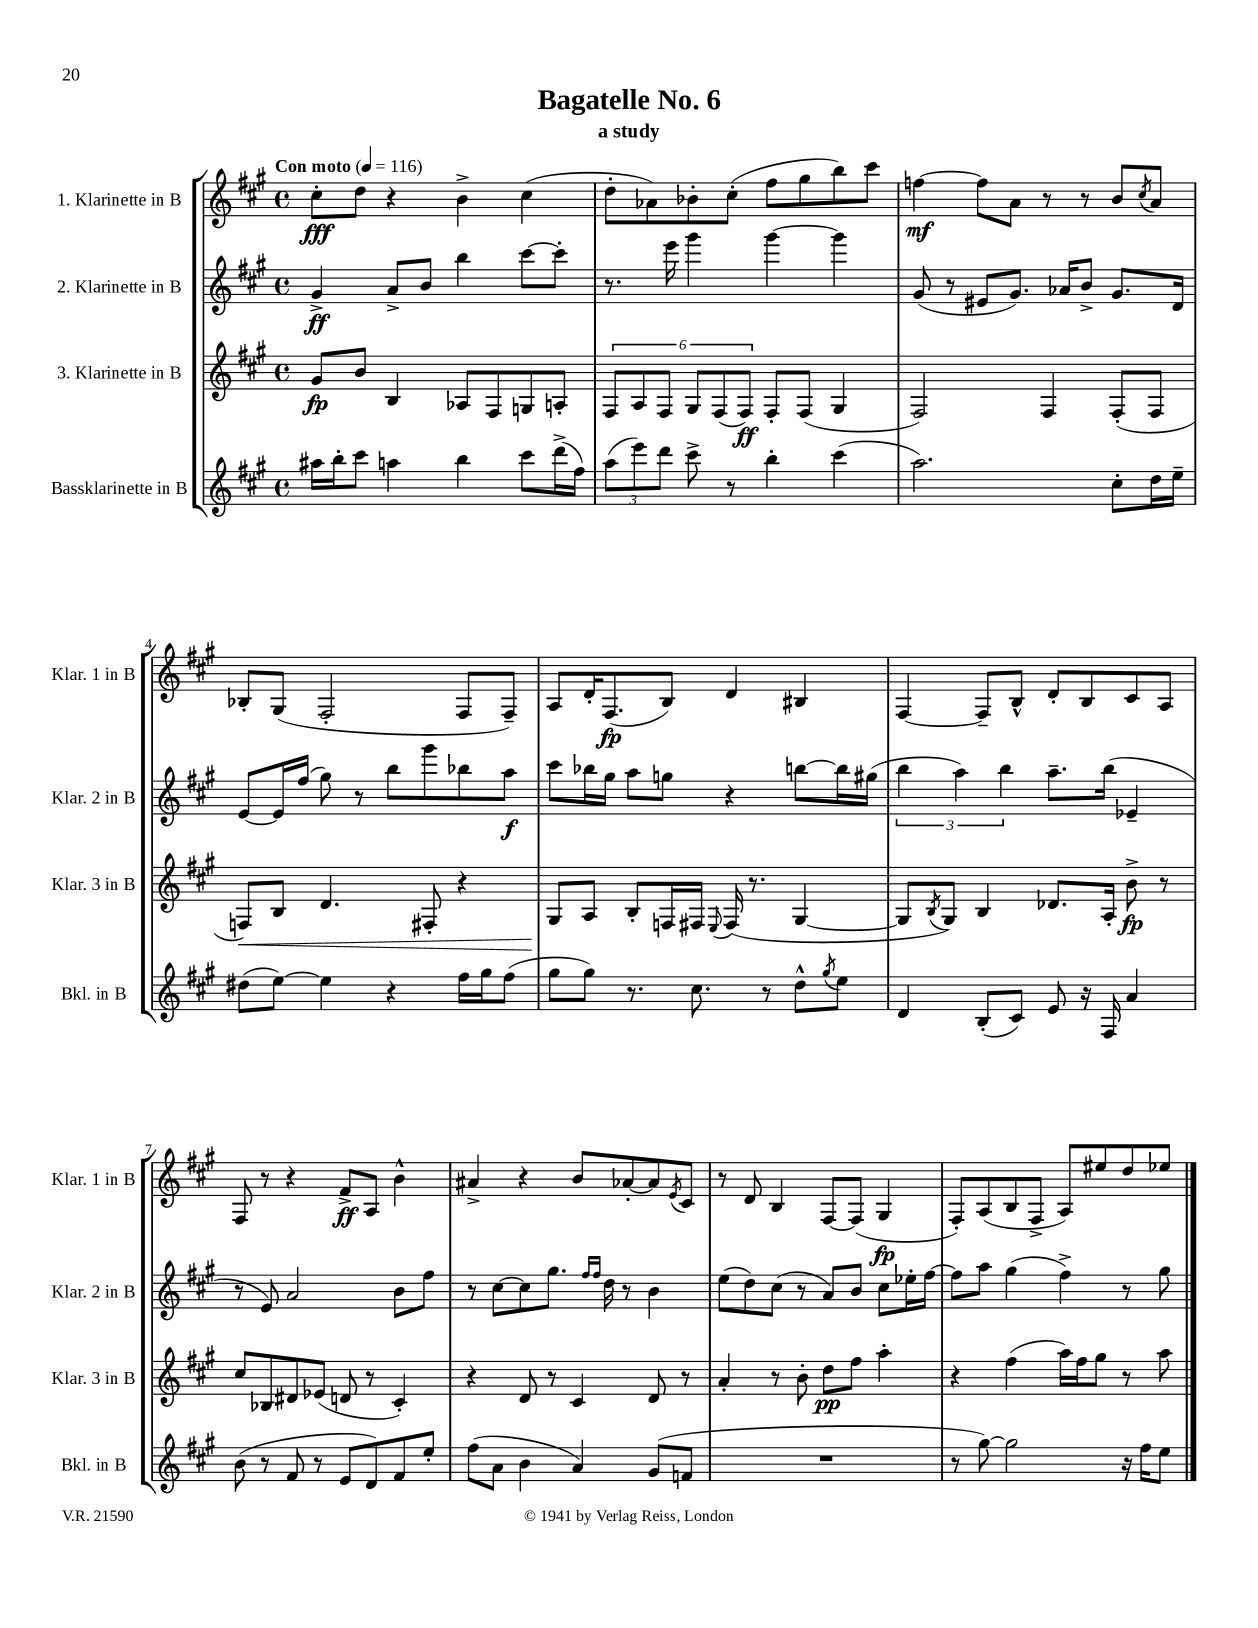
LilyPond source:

\header { title = "Bagatelle No. 6" subtitle = "a study" }
<<
\new StaffGroup <<
\new Staff = "s0" \with { instrumentName = "1. Klarinette in B" shortInstrumentName = "Klar. 1 in B" } {
    \clef treble \key a \major \defaultTimeSignature \time 4/4 \tempo "Con moto" 4 = 116
    cis''8-.\fff d''8 r4 b'4-> cis''4( |
    d''8-. aes'8) bes'8-. cis''8-.( fis''8 gis''8 b''8) cis'''8 |
    f''4~\mf f''8 a'8 r8 r8 b'8 \acciaccatura { cis''8 } a'8 |
    bes8-. gis8( fis2-. fis8 fis8--) |
    a8 d'16-. fis8.\fp( b8) d'4 bis4 |
    fis4~ fis8-- b8-^ d'8-. b8 cis'8 a8 |
    fis8 r8 r4 fis'8->\ff a8 b'4-^ |
    ais'4-> r4 b'8 aes'8~-. aes'8 \acciaccatura { e'8 } cis'8 |
    r8 d'8 b4 fis8~ fis8( gis4\fp |
    fis8-.) a8( b8 fis8-> a8) eis''8 d''8 ees''8 \bar "|." |
}
\new Staff = "s1" \with { instrumentName = "2. Klarinette in B" shortInstrumentName = "Klar. 2 in B" } {
    \clef treble \key a \major \defaultTimeSignature \time 4/4
    gis'4->\ff a'8-> b'8 b''4 cis'''8~ cis'''8-. |
    r8. e'''16 gis'''4 gis'''4~ gis'''4 |
    gis'8( r8 eis'8 gis'8.) aes'16 b'8-> gis'8. d'16 |
    e'8~ e'16 fis''16( gis''8) r8 b''8 gis'''8 bes''8 a''8\f |
    cis'''8 bes''16 gis''16 a''8 g''8 r4 b''8~ b''16 gis''16( |
    \tuplet 3/2 { b''4 a''4) b''4 } a''8.-- b''16( ees'4-- |
    r8 e'8) a'2 b'8 fis''8 |
    r8 cis''8~ cis''8 gis''8. \grace { fis''16 fis''16 } d''16 r8 b'4 |
    e''8( d''8) cis''8( r8 a'8) b'8 cis''8 ees''16-. fis''16~ |
    fis''8 a''8 gis''4( fis''4->) r8 gis''8 \bar "|." |
}
\new Staff = "s2" \with { instrumentName = "3. Klarinette in B" shortInstrumentName = "Klar. 3 in B" } {
    \clef treble \key a \major \defaultTimeSignature \time 4/4
    gis'8\fp b'8 b4 aes8 fis8 g8 a8-. |
    \tuplet 6/4 { fis8 a8 fis8 gis8 fis8( fis8\ff) } fis8-. fis8( gis4 |
    fis2) fis4 fis8-.( fis8 |
    f8\<) b8 d'4. fis8-. r4 |
    gis8\! a8 b8-. f16 fis16 \appoggiatura { e8 } fis16( r8. gis4~ |
    gis8 \acciaccatura { b8 } gis8) b4 des'8. a16-. b'8->\fp r8 |
    cis''8 bes8 dis'8 ees'8( d'8 r8 cis'4-.) |
    r4 d'8 r8 cis'4 d'8 r8 |
    a'4-. r8 b'8-. d''8\pp fis''8 a''4-. |
    r4 fis''4( a''16) fis''16 gis''8 r8 a''8 \bar "|." |
}
\new Staff = "s3" \with { instrumentName = "Bassklarinette in B" shortInstrumentName = "Bkl. in B" } {
    \clef treble \key a \major \defaultTimeSignature \time 4/4
    ais''16 b''16-. cis'''8 a''4 b''4 cis'''8 d'''16->( fis''16) |
    \tuplet 3/2 { a''8( e'''8) d'''8 } cis'''8-> r8 b''4-. cis'''4( |
    a''2.) cis''8-. d''16 e''16-- |
    dis''8( e''8~) e''4 r4 fis''16 gis''16 fis''8( |
    gis''8 gis''8) r8. cis''8. r8 d''8-^ \acciaccatura { gis''8 } e''8 |
    d'4 b8-.( cis'8) e'8 r16 fis16 a'4 |
    b'8( r8 fis'8 r8 e'8 d'8) fis'8 e''8-. |
    fis''8( a'8 b'4 a'4) gis'8( f'8 |
    R1 |
    r8 gis''8~) gis''2 r16 fis''16 e''8 \bar "|." |
}
>>
>>
